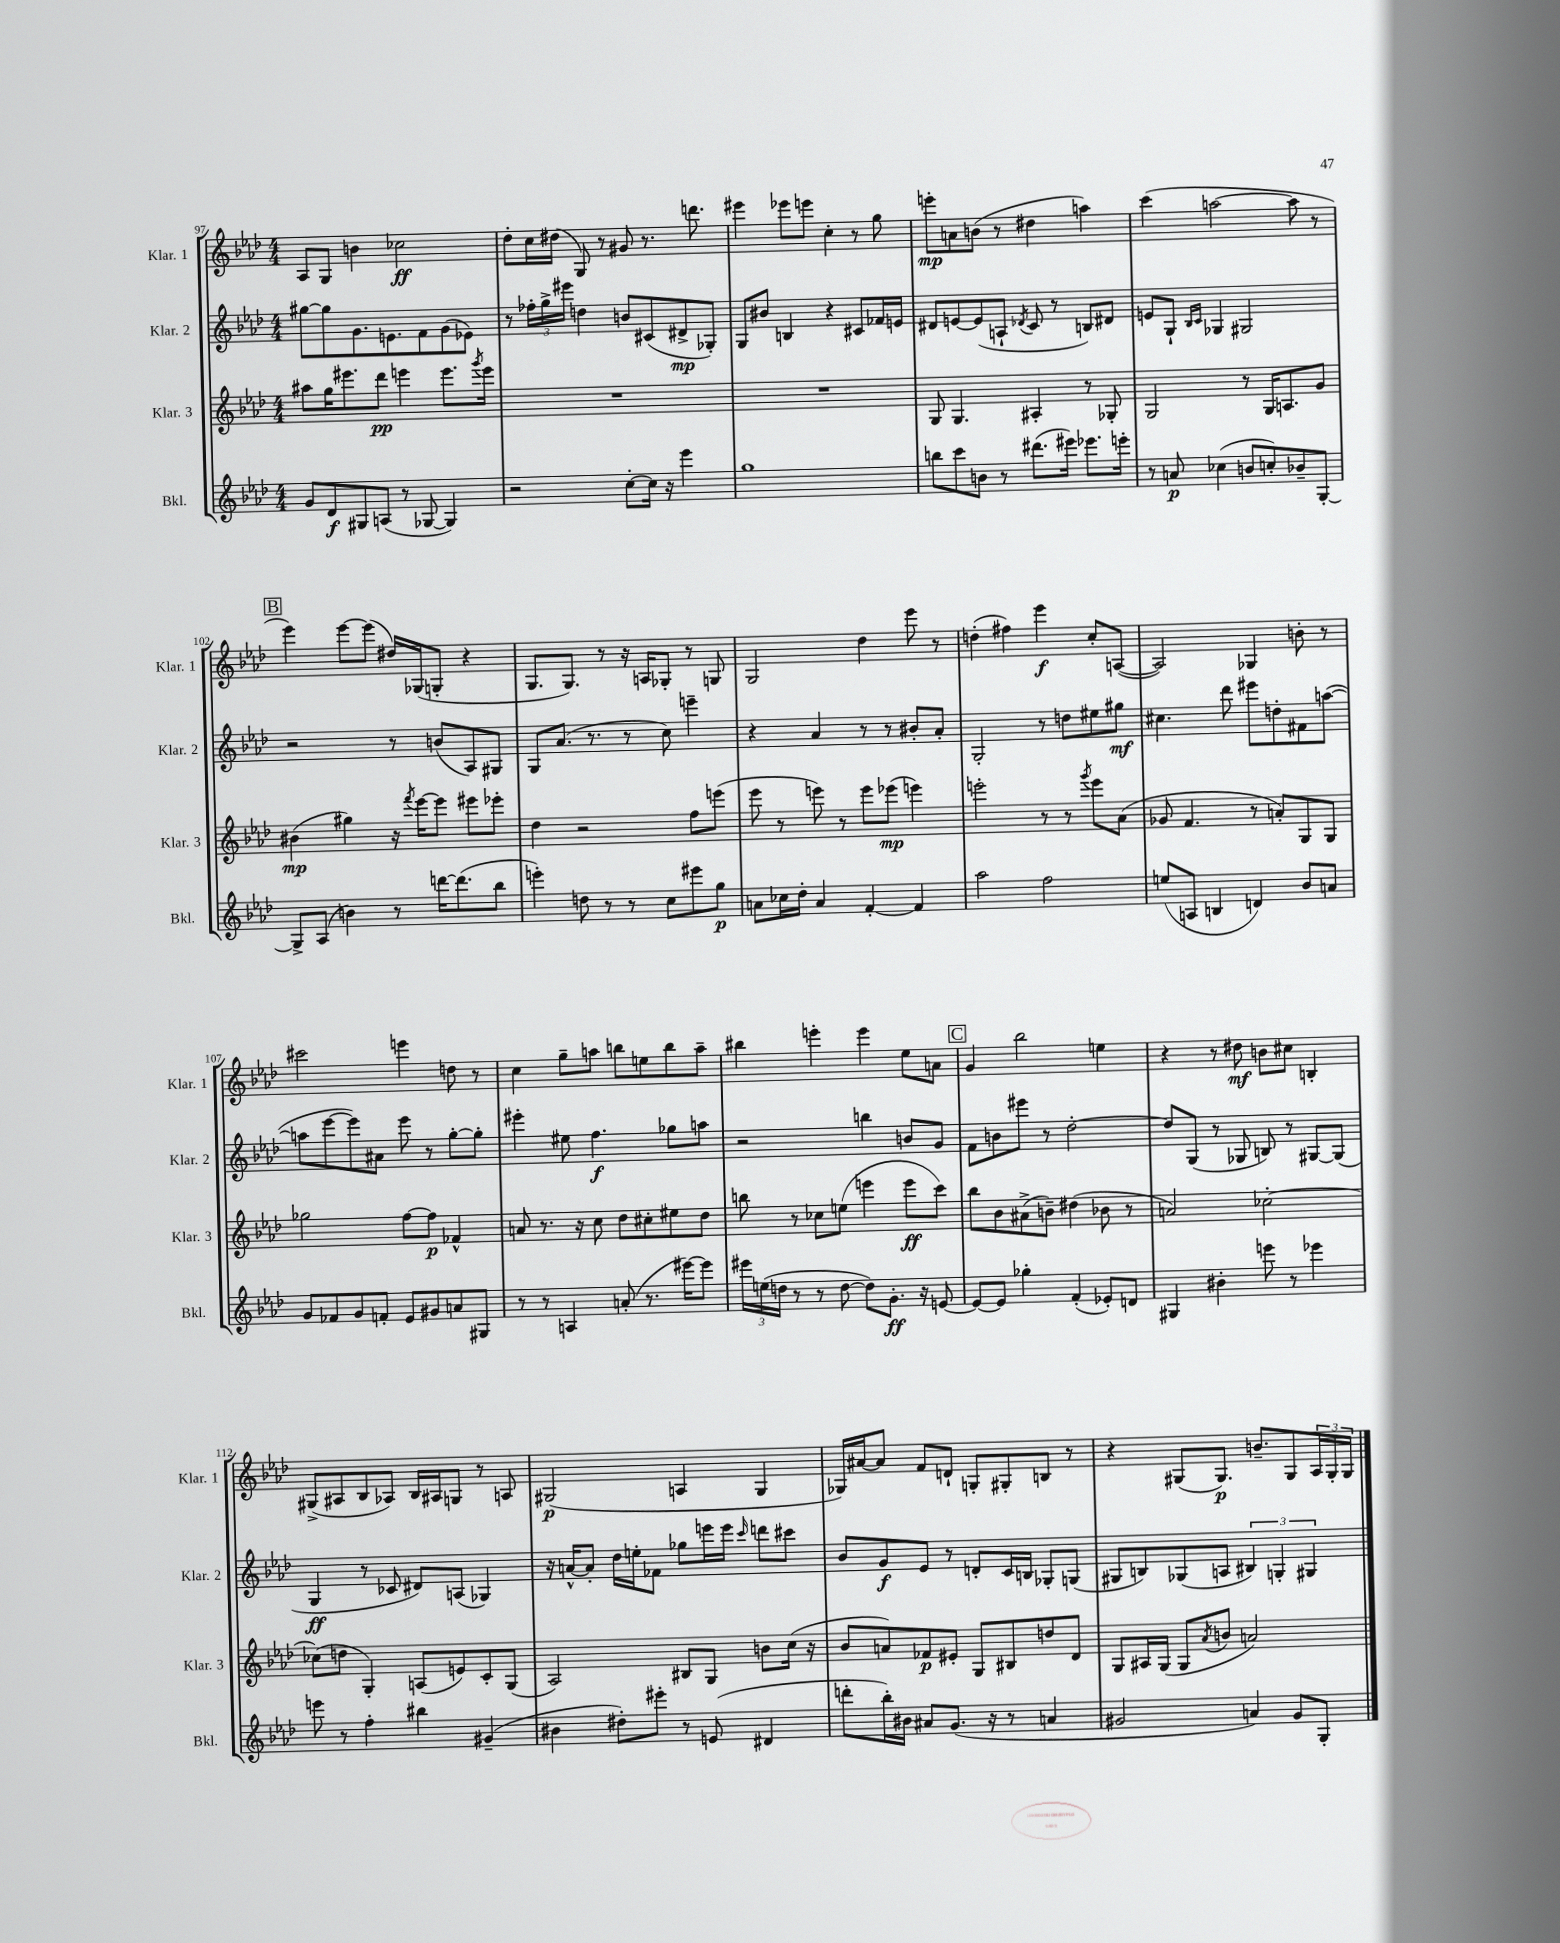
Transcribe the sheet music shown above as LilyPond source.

<<
\new StaffGroup <<
\new Staff = "s0" \with { instrumentName = "Klar. 1" shortInstrumentName = "Klar. 1" } {
    \clef treble \key aes \major \numericTimeSignature \time 4/4
    aes8 g8 b'4 ces''2\ff |
    des''8-. c''16 dis''16( g8) r8 gis'8 r8. d'''8. |
    eis'''4 ees'''8 e'''8 c''4-. r8 g''8 |
    e'''8-.\mp a'8 b'8( r8 dis''4 a''4) |
    c'''4( a''2~ a''8 r8 |
    \mark \markup { \box "B" } ees'''4) ees'''8~ ees'''8( dis''16) ges16( g8-. r4 |
    g8. g8.) r8 r16 a16 ges8-. r8 g8 |
    g2 des''4 ees'''8 r8 |
    d''4-.( fis''4) ees'''4\f c''8-. a8~( |
    a2) ges4 b'8-. r8 |
    cis'''2 e'''4 d''8 r8 |
    c''4 g''8-- a''8 b''8 e''8 b''8 a''8-- |
    bis''4 e'''4-. e'''4 ees''8 a'8 |
    \mark \markup { \box "C" } g'4 bes''2 e''4 |
    r4 r8 dis''8\mf b'8 cis''8 b4-. |
    gis8->( ais8 bes8 aes8) bes16 ais16 g8 r8 a8 |
    gis2\p( a4 gis4 |
    ges16) ais'16~ ais'8 f'8 d'8-! g8-. gis8-. b8 r8 |
    r4 gis8( gis8.\p) b'8.-- gis8 \tuplet 3/2 { aes16 gis16-. gis16 } \bar "|." |
}
\new Staff = "s1" \with { instrumentName = "Klar. 2" shortInstrumentName = "Klar. 2" } {
    \clef treble \key aes \major \numericTimeSignature \time 4/4
    gis''8~ gis''8 g'8. e'8. f'8 g'8( ees'8) |
    r8 \tuplet 3/2 { fes''16-. g''16-> eis'''16 } d''4 b'8 cis'8( dis'8->\mp ges8-.) |
    g8 bis'8 b4 r4 cis'8 fes'16 e'16 |
    dis'8 e'8~ e'8( a8-! \acciaccatura { des'8 } c'8 r8 b8) dis'8 |
    e'8 g8-! \grace { bes16 c'16 } ges4 gis2 |
    \mark \markup { \box "B" } r2 r8 b'8( aes8) gis8 |
    g8 aes'8.( r8. r8 c''8) e'''4-- |
    r4 aes'4 r8 r8 bis'8-. aes'8-. |
    g2-. r8 d''8 eis''8 gis''8\mf |
    cis''4. des'''8 eis'''8 d''8-. fis'8 a''8~( |
    a''8 ees'''8~ ees'''8) ais'8 ees'''8 r8 g''8~-. g''8-. |
    eis'''4-. eis''8 f''4.\f ges''8 a''8 |
    r2 b''4 b'8 g'8 |
    \mark \markup { \box "C" } f'8 b'8 eis'''8 r8 des''2~-. |
    des''8 g8( r8 ges8 b8) r8 gis8~ gis8( |
    g4\ff r8 ces'8 dis'8) a8( ges4) |
    r16 a'16~-^ a'8-. des''16 e''16-. fes'8 ges''8 e'''16 e'''16 \grace { c'''16 } d'''8 cis'''8 |
    bes'8 g'8\f ees'8 r8 d'8-. c'16 b16 ges8-. g8( |
    gis8 b8) ges8( a8 \tuplet 3/2 { bis4) g4-. gis4 } \bar "|." |
}
\new Staff = "s2" \with { instrumentName = "Klar. 3" shortInstrumentName = "Klar. 3" } {
    \clef treble \key aes \major \numericTimeSignature \time 4/4
    ais''8 g''16 eis'''8. des'''8\pp e'''4 e'''8. \acciaccatura { g'''8 } e'''16 |
    R1 |
    R1 |
    g8 g4. ais4-. r8 ges8-. |
    g2 r8 g16 a8. g'8 |
    \mark \markup { \box "B" } bis'4\mp( gis''4) r16 \acciaccatura { f'''8 } ees'''16~ ees'''8 eis'''8 ees'''8-. |
    des''4 r2 f''8 e'''8( |
    ees'''8 r8 e'''8) r8 e'''8 ees'''8\mp( e'''4) |
    e'''2-. r8 r8 \acciaccatura { g'''8 } e'''8 aes'8( |
    ges'8 f'4. r8 a'8-.) g8 g8 |
    ges''2 f''8~ f''8\p fes'4-^ |
    a'8 r8. r16 c''8 des''8 cis''8-. eis''8 des''8 |
    b''8 r8 ces''8 e''8( e'''4 e'''8\ff c'''8) |
    \mark \markup { \box "C" } bes''8 bes'8 ais'8->( b'8--) dis''4( bes'8 r8 |
    a'2) ces''2~-. |
    ces''8( d''8 g4-.) a8( e'8) c'8-. g8( |
    aes2) bis8 g8 b'8 c''16( r16 |
    bes'8 a'8) fes'8\p eis'8-. g8 bis8 d''8 des'8 |
    g8 ais16 g16( g8 \acciaccatura { aes'8 } b'8 a'2) \bar "|." |
}
\new Staff = "s3" \with { instrumentName = "Bkl." shortInstrumentName = "Bkl." } {
    \clef treble \key aes \major \numericTimeSignature \time 4/4
    g'8 des'8\f gis8 a8( r8 ges8~ ges4) |
    r2 c''8~-. c''16 r16 ees'''4 |
    g''1 |
    b''8 c'''8 b'8 r8 dis'''8.( eis'''16) ees'''8. e'''16-. |
    r8 a'8\p ces''4( b'8 c''8-.) bes'8-- g8~-. |
    \mark \markup { \box "B" } g8-> aes8( b'4) r8 d'''16~ d'''8.( bes''8 |
    e'''4-.) d''8 r8 r8 c''8 eis'''8 g''8\p |
    a'8 ces''16 des''16-. a'4 f'4~-. f'4 |
    aes''2 f''2 |
    e''8( a8 b4 d'4) bes'8 a'8 |
    g'8 fes'8 g'8 f'8-. ees'8 gis'8 a'8 gis8 |
    r8 r8 a4 a'8-.( r8. eis'''16~) eis'''8 |
    \tuplet 3/2 { eis'''16 e''16( d''16 } r8 r8 d''8~ d''8) g'8.-.\ff r16 e'8~ |
    \mark \markup { \box "C" } e'8~ e'8 ges''4-. f'4-.( ees'8-.) d'8 |
    gis4 bis'4-. e'''8 r8 ees'''4 |
    e'''8 r8 f''4-. bis''4 gis'4--( |
    bis'4 dis''8-.) eis'''8-. r8 e'8( dis'4 |
    d'''8-. bes''16-.) bis'16 ais'8 g'8.( r16 r8 a'4 |
    gis'2 a'4) gis'8 g8-. \bar "|." |
}
>>
>>
\layout { \context { \Score currentBarNumber = #97 } }
